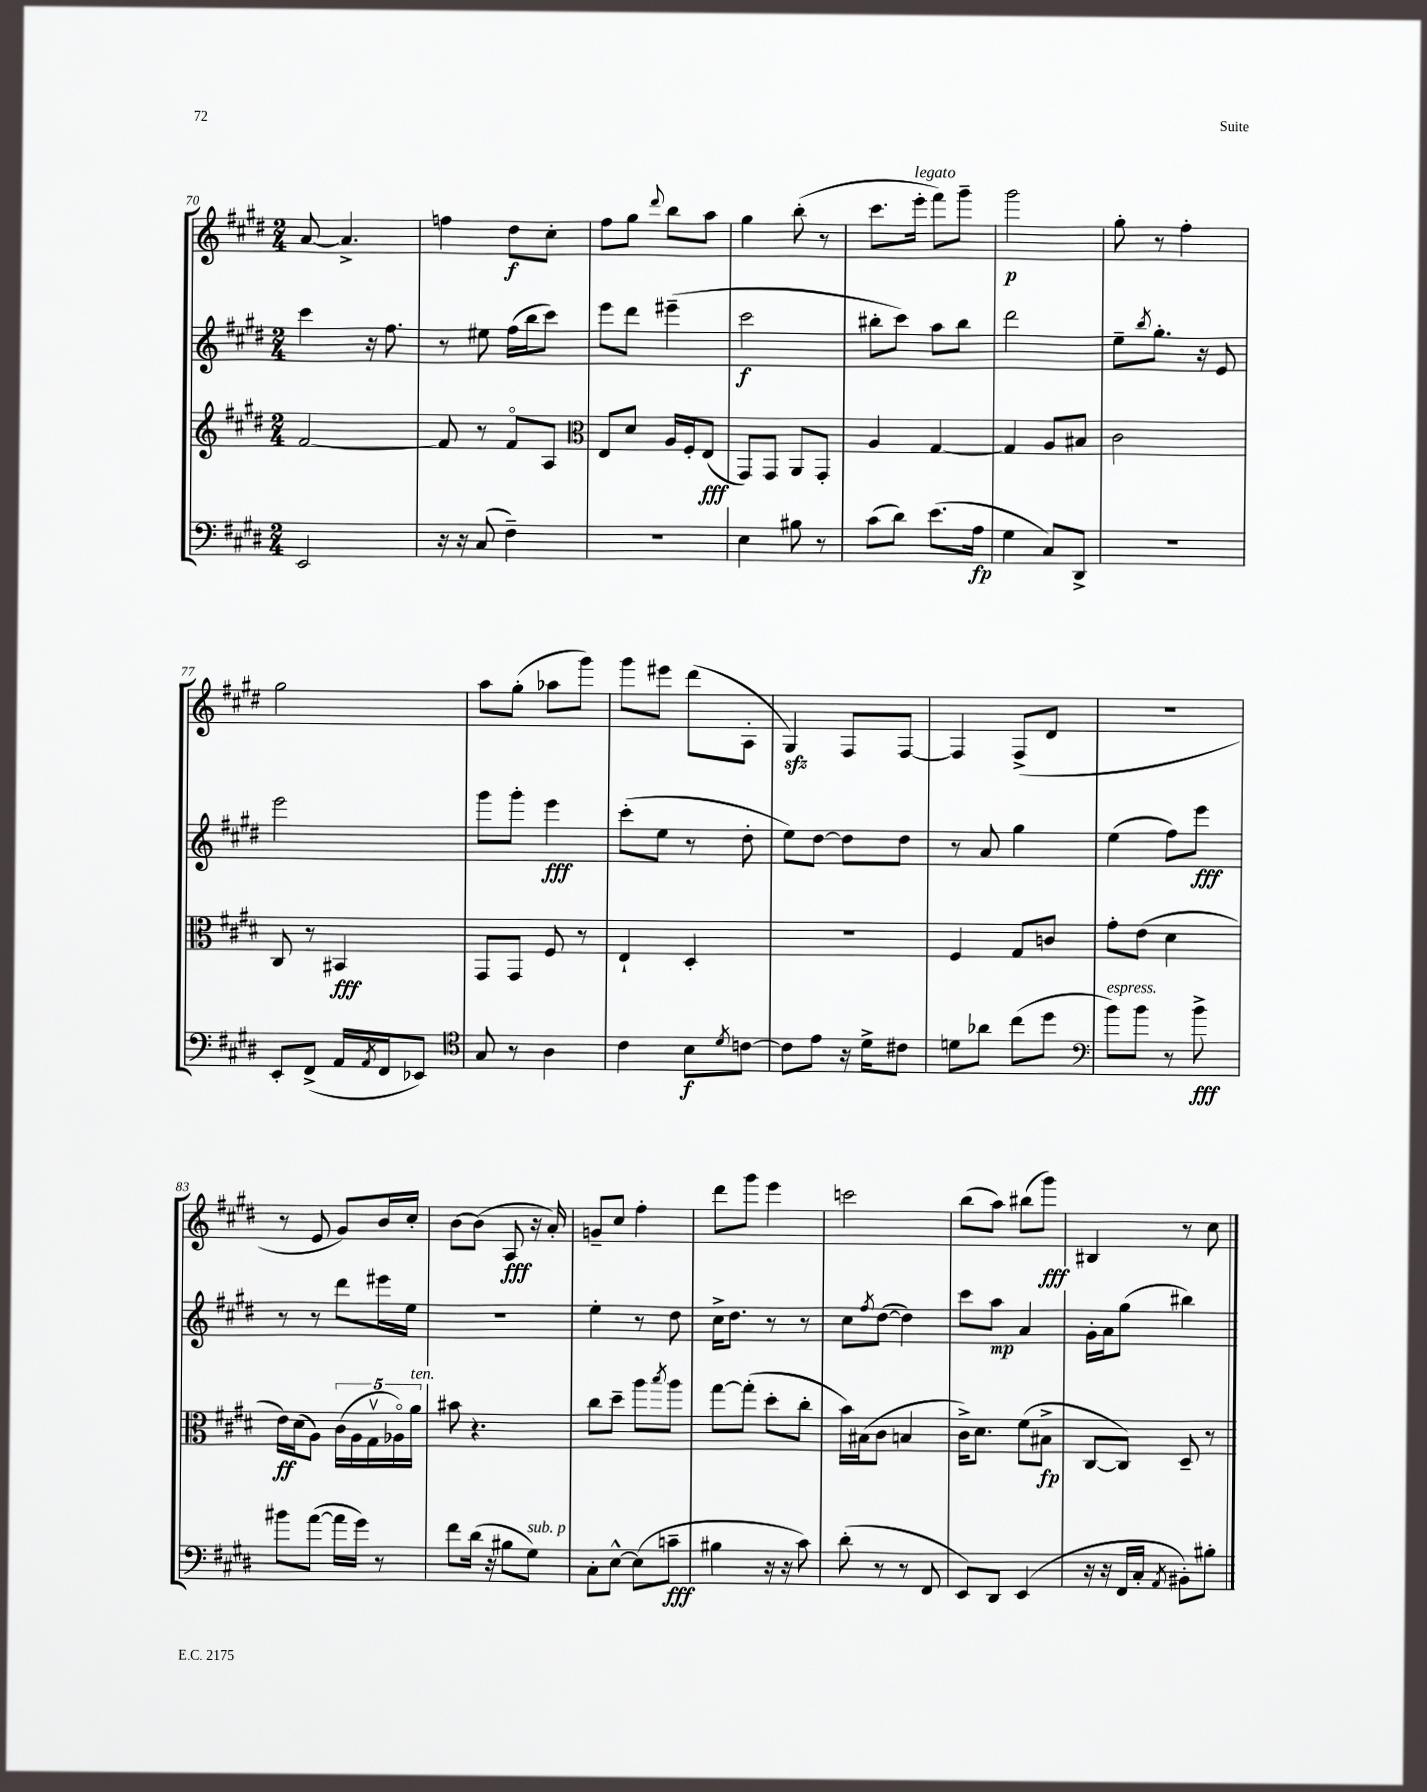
<<
\new StaffGroup <<
\new Staff = "s0" {
    \clef treble \key e \major \numericTimeSignature \time 2/4
    a'8~ a'4.-> |
    f''4 dis''8\f cis''8-. |
    fis''8 gis''8 \appoggiatura { dis'''8 } b''8 a''8 |
    gis''4 b''8-.( r8 |
    cis'''8. e'''16-.^\markup { \italic "legato" } fis'''8) gis'''8-- |
    gis'''2\p |
    gis''8-. r8 fis''4-. |
    gis''2 |
    a''8 gis''8-.( aes''8 gis'''8) |
    gis'''8 eis'''8 dis'''8( a8-. |
    gis4\sfz) fis8 fis8~ |
    fis4 fis8->( dis'8 |
    R2 |
    r8 e'8 gis'8) b'16 cis''16-. |
    b'8~ b'8( a8\fff r16 a'16-.) |
    g'8-- cis''8 fis''4-. |
    dis'''8 gis'''8 e'''4 |
    c'''2 |
    b''8( a''8) bis''8( gis'''8\fff) |
    bis4 r8 cis''8 \bar "|." |
}
\new Staff = "s1" {
    \clef treble \key e \major \numericTimeSignature \time 2/4
    cis'''4 r16 fis''8. |
    r8 eis''8 fis''16( b''16 cis'''8) |
    e'''8 dis'''8 eis'''4--( |
    cis'''2\f |
    bis''8-. cis'''8) a''8 bis''8 |
    dis'''2 |
    e''8-- \acciaccatura { b''8 } gis''8.-. r16 e'8 |
    e'''2 |
    gis'''8 gis'''8-. e'''4\fff |
    cis'''8-.( e''8 r8 dis''8-. |
    e''8) dis''8~ dis''8 dis''8 |
    r8 a'8 gis''4 |
    e''4( fis''8) e'''8\fff |
    r8 r8 dis'''8 eis'''16 e''16 |
    R2 |
    e''4-. r8 dis''8 |
    cis''16-> dis''8. r8 r8 |
    cis''8 \acciaccatura { fis''8 } dis''8~( dis''4) |
    cis'''8 a''8\mp a'4 |
    gis'16-. a'16 gis''8( bis''4) \bar "|." |
}
\new Staff = "s2" {
    \clef treble \key e \major \numericTimeSignature \time 2/4
    fis'2~ |
    fis'8 r8 fis'8\flageolet a8 |
    \clef alto e8 dis'8 a16 fis16-. e8\fff( |
    gis,8) gis,8 a,8 gis,8-. |
    a4 gis4~ |
    gis4 a8 bis8 |
    cis'2 |
    cis8 r8 bis,4\fff |
    gis,8 gis,8 fis8 r8 |
    e4-! dis4-. |
    r2 |
    fis4 gis8 c'8 |
    gis'8-. e'8( dis'4 |
    e'16\ff) dis'16( a8) \tuplet 5/4 { cis'16( a16 gis16\upbow aes16\flageolet) a'16^\markup { \italic "ten." } } |
    bis'8 r4. |
    cis''8 dis''8-- a''8 \acciaccatura { b''8 } a''8 |
    gis''8~ gis''8-.( dis''8-. cis''8-. |
    b'16) bis16( cis'8 b4 |
    cis'16->) dis'8. fis'8( bis8->\fp |
    cis8~ cis8) dis8-- r8 \bar "|." |
}
\new Staff = "s3" {
    \clef bass \key e \major \numericTimeSignature \time 2/4
    e,2 |
    r16 r16 cis8( fis4--) |
    r2 |
    e4 bis8 r8 |
    cis'8( dis'8) e'8.( a16\fp |
    gis4 cis8) dis,8-> |
    R2 |
    e,8-. fis,8->( a,16 \acciaccatura { a,8 } fis,16 ees,8) |
    \clef tenor gis8 r8 a4 |
    cis'4 b8\f \acciaccatura { dis'8 } c'8~ |
    c'8 e'8 r16 dis'16-> cis'8 |
    d'8 aes'8 cis''8( dis''8 |
    \clef bass b'8^\markup { \italic "espress." }) b'8 r8 b'8->\fff |
    bis'8 a'8~( a'16 gis'16) r8 |
    fis'8 dis'16( r16 bis8 gis8^\markup { \italic "sub. p" }) |
    cis8-. e8~-^ e8( c'8--\fff |
    bis4 r16 r16 cis'8) |
    dis'8-.( r8 r8 fis,8 |
    e,8) dis,8 e,4( |
    r16 r16 fis,16 cis16-. \acciaccatura { a,8 } bis,8-.) bis8-. \bar "|." |
}
>>
>>
\layout { \context { \Score currentBarNumber = #70 } }
